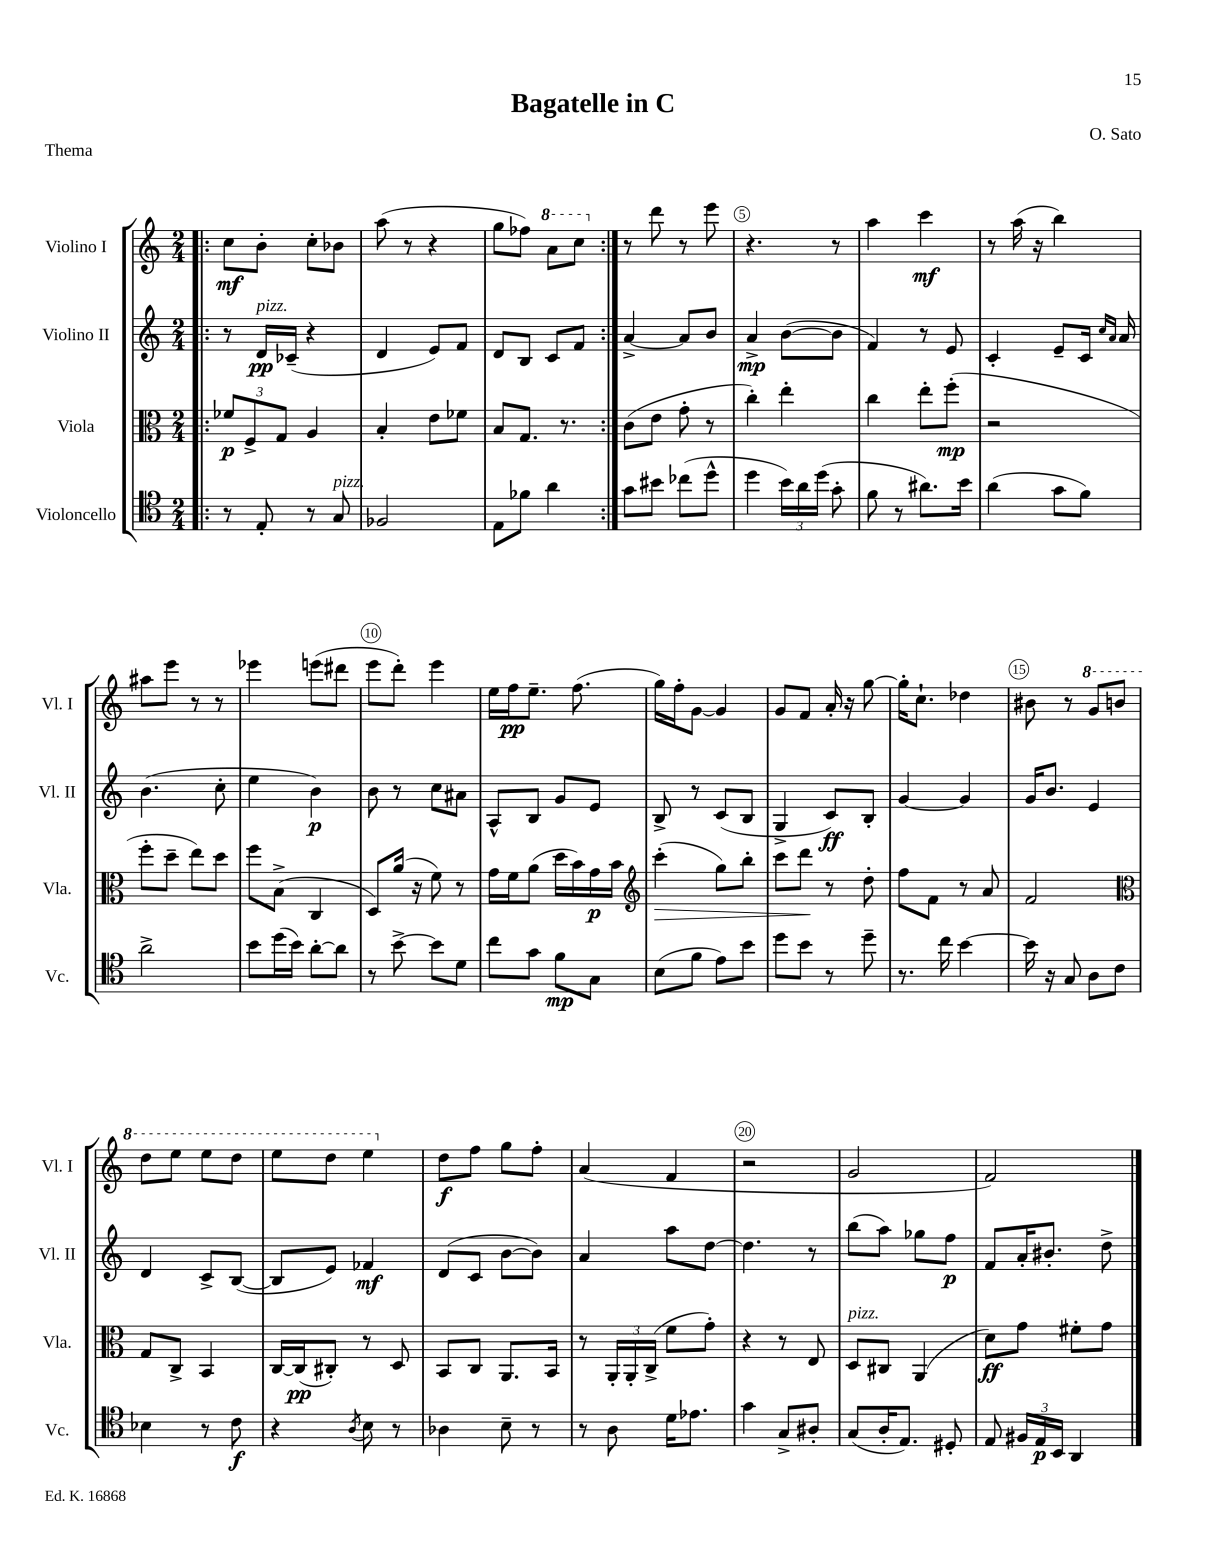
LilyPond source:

\header { title = "Bagatelle in C" composer = "O. Sato" piece = "Thema" }
<<
\new StaffGroup <<
\new Staff = "s0" \with { instrumentName = "Violino I" shortInstrumentName = "Vl. I" } {
    \clef treble \key c \major \numericTimeSignature \time 2/4
    \autoBeamOff \repeat volta 2 { \bar ".|:" c''8[\mf b'8]-. c''8[-. bes'8] |
    a''8( r8 r4 |
    g''8[ fes''8]) \ottava #1 a''8[ c'''8] \ottava #0 | }
    r8 d'''8 r8 e'''8 |
    r4. r8 |
    a''4 c'''4\mf |
    r8 a''16( r16 b''4) |
    ais''8[ e'''8] r8 r8 |
    ees'''4 e'''8[( dis'''8] |
    e'''8[ d'''8]-.) e'''4 |
    e''16[ f''16\pp e''8.]-- f''8.( |
    g''16[) f''16-. g'8]~ g'4 |
    g'8[ f'8] a'16-. r16 g''8~ |
    g''16[-. c''8.]-! des''4 |
    bis'8 r8 \ottava #1 g''8[ b''!8] |
    d'''8[ e'''8] e'''8[ d'''8] |
    e'''8[ d'''8] e'''4 \ottava #0 |
    d''8[\f f''8] g''8[ f''8]-. |
    a'4( f'4 |
    r2 |
    g'2 |
    f'2) \bar "|." |
}
\new Staff = "s1" \with { instrumentName = "Violino II" shortInstrumentName = "Vl. II" } {
    \clef treble \key c \major \numericTimeSignature \time 2/4
    \autoBeamOff \repeat volta 2 { \bar ".|:" r8 d'16[\pp^\markup { \italic "pizz." } ces'16]--( r4 |
    d'4 e'8[) f'8] |
    d'8[ b8] c'8[ f'8] | }
    a'4~-> a'8[ b'8] |
    a'4->\mp b'8[~( b'8] |
    f'4) r8 e'8 |
    c'4-. e'8[-- c'16] \grace { c''16[ a'16] } a'16 |
    b'4.( c''8-. |
    e''4 b'4\p) |
    b'8 r8 c''8[ ais'8] |
    a8[-^ b8] g'8[ e'8] |
    b8-> r8 c'8[( b8] |
    g4-> c'8[\ff) b8]-. |
    g'4~ g'4 |
    g'16[ b'8.] e'4 |
    d'4 c'8[-> b8]~( |
    b8[ e'8]) fes'4\mf |
    d'8[( c'8] b'8[~ b'8]) |
    a'4 a''8[ d''8]~ |
    d''4. r8 |
    b''8[( a''8]) ges''8[ f''8]\p |
    f'8[ a'16-. bis'8.]-. d''8-> \bar "|." |
}
\new Staff = "s2" \with { instrumentName = "Viola" shortInstrumentName = "Vla." } {
    \clef alto \key c \major \numericTimeSignature \time 2/4
    \autoBeamOff \repeat volta 2 { \bar ".|:" \tuplet 3/2 { fes'8[\p f8-> g8] } a4 |
    b4-. e'8[ fes'8] |
    b8[ g8.] r8. | }
    c'8[( e'8] g'8-. r8 |
    c''4-.) e''4-. |
    c''4 e''8[-. f''8]-.\mp( |
    r2 |
    f''8[-. d''8]-- e''8[) d''8] |
    f''8[ b8]->( c4 |
    d8[) a'16]( r16 f'8) r8 |
    g'16[ f'16 a'8]( d''16[ b'16) g'16\p b'16] |
    \clef treble c'''4-.\>( g''8[) b''8]-. |
    c'''8[ d'''8]\! r8 d''8-. |
    f''8[ f'8] r8 a'8 |
    f'2 |
    \clef alto g8[ c8]-> b,4 |
    c16[~ c16\pp( cis8]-.) r8 d8 |
    b,8[ c8] a,8.[ b,16] |
    r8 \tuplet 3/2 { a,16[-. a,16-. c16]->( } f'8[ g'8]-.) |
    r4 r8 e8 |
    d8[^\markup { \italic "pizz." } cis8] a,4( |
    d'8[\ff) g'8] fis'8[-. g'8] \bar "|." |
}
\new Staff = "s3" \with { instrumentName = "Violoncello" shortInstrumentName = "Vc." } {
    \clef tenor \key c \major \numericTimeSignature \time 2/4
    \autoBeamOff \repeat volta 2 { \bar ".|:" r8 e8-. r8 g8^\markup { \italic "pizz." } |
    fes2 |
    e8[ fes'8] a'4 | }
    g'8[ bis'8] ces''8[( d''8]-^ |
    d''4 \tuplet 3/2 { b'16[) a'16 d''16]( } g'8-. |
    f'8 r8 ais'8.[) b'16] |
    a'4( g'8[ f'8]) |
    a'2-> |
    b'8[ d''16( b'16]) a'8[~-. a'8] |
    r8 b'8~-> b'8[ d'8] |
    c''8[ g'8] f'8[\mp g8] |
    b8[( f'8] e'8[) b'8] |
    d''8[ b'8] r8 d''8-- |
    r8. c''16 b'4~ |
    b'16 r16 g8 a8[ c'8] |
    bes4 r8 c'8\f |
    r4 \acciaccatura { a8 } b8 r8 |
    aes4 b8-- r8 |
    r8 a8 d'16[ ees'8.] |
    g'4 g8[-> ais8]-. |
    g8[( a16-. e8.]) dis8-. |
    e8 \tuplet 3/2 { fis16[ e16\p b,16] } a,4 \bar "|." |
}
>>
>>
\layout { \context { \Score \override BarNumber.break-visibility = ##(#f #t #t) barNumberVisibility = #(every-nth-bar-number-visible 5) \override BarNumber.stencil = #(make-stencil-circler 0.1 0.3 ly:text-interface::print) } }
